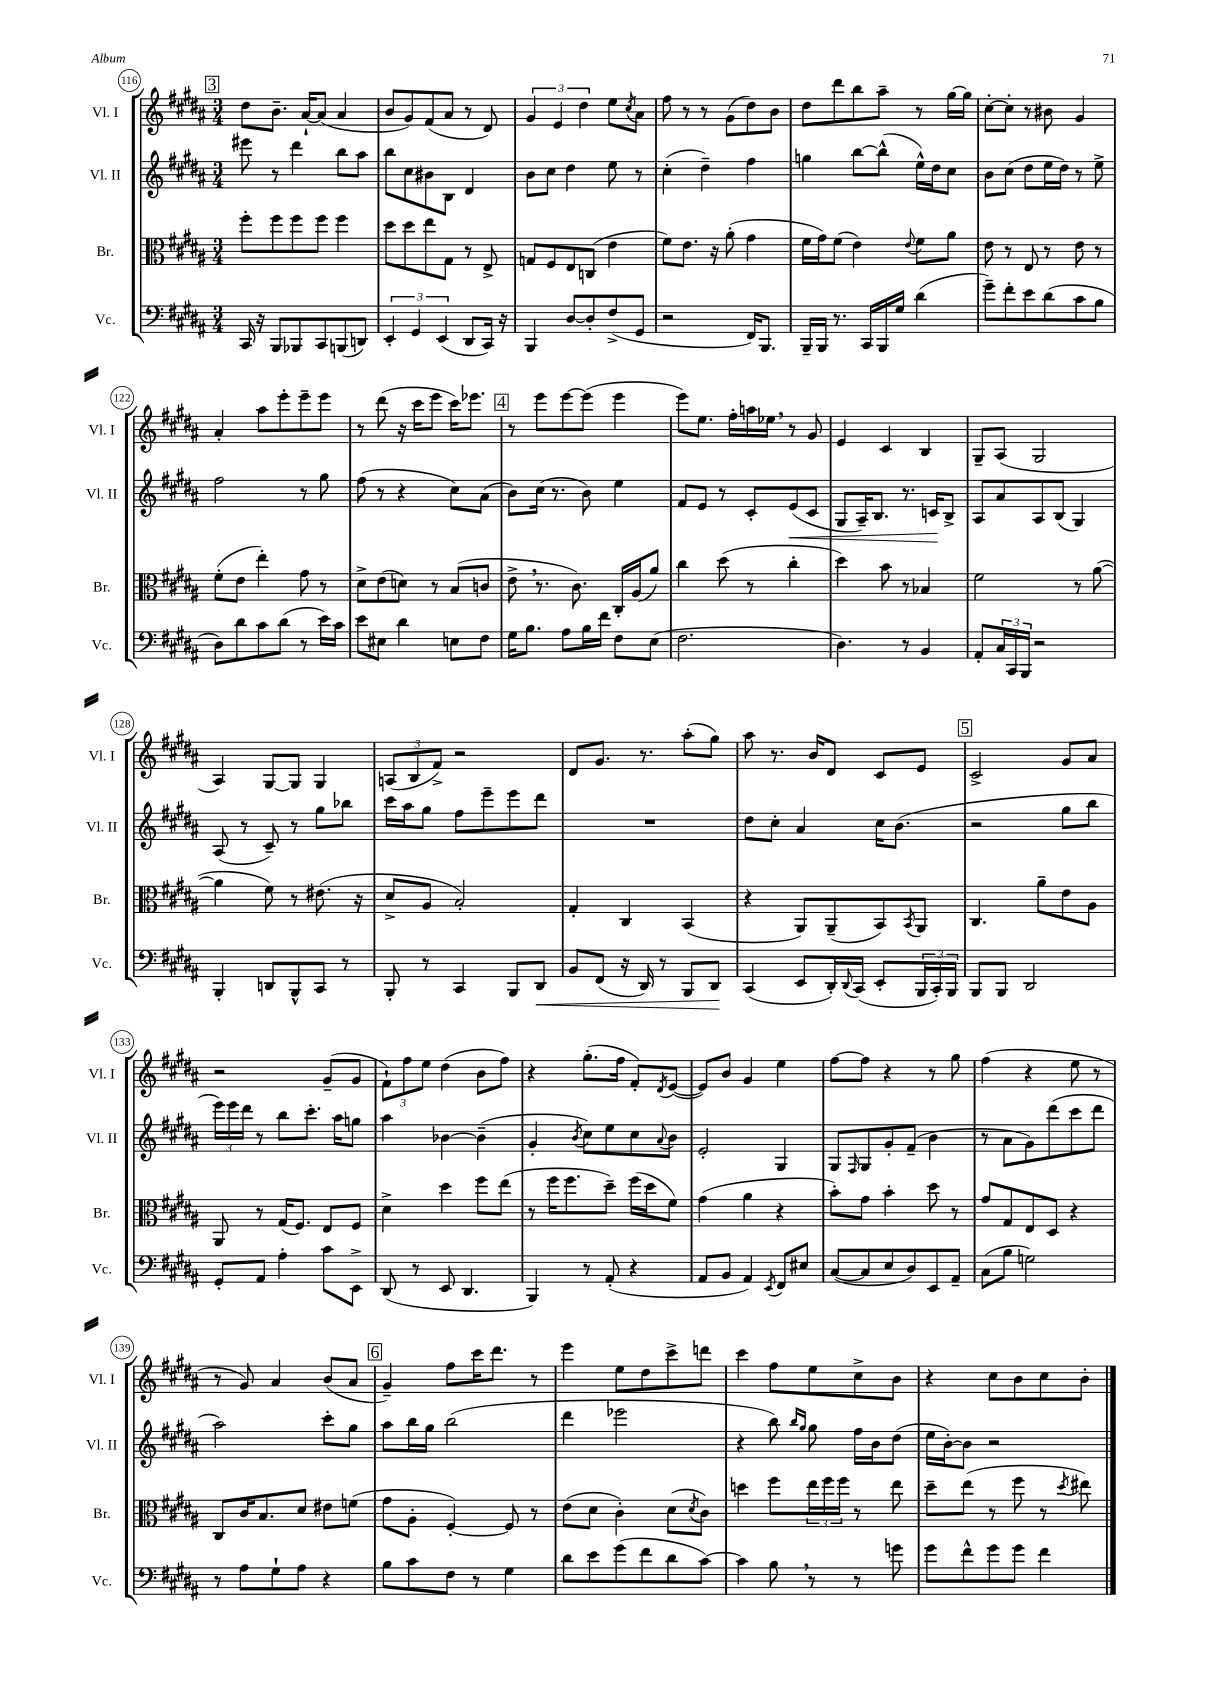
<<
\new StaffGroup <<
\new Staff = "s0" \with { instrumentName = "Vl. I" shortInstrumentName = "Vl. I" } {
    \clef treble \key b \major \numericTimeSignature \time 3/4
    \mark \markup { \box "3" } dis''8 b'8.-- ais'16~-! ais'8( ais'4 |
    b'8 gis'8) fis'8( ais'8 r8 dis'8) |
    \tuplet 3/2 { gis'4 e'4 dis''4 } e''8 \acciaccatura { cis''8 } ais'8 |
    fis''8 r8 r8 gis'8( dis''8) b'8 |
    dis''8 dis'''8 b''8 ais''8-- r8 gis''16~ gis''16 |
    cis''8~-. cis''8-. r8 bis'8 gis'4 |
    ais'4-. ais''8 e'''8-. e'''8-- e'''8 |
    r8 dis'''8( r16 cis'''16 e'''8 cis'''16) ees'''8. |
    \mark \markup { \box "4" } r8 e'''8 e'''8~ e'''8( e'''4 |
    e'''8) e''8. fis''16-. a''16 ees''16 \breathe r8 gis'8 |
    e'4 cis'4 b4 |
    gis8-- ais8( gis2 |
    ais4) gis8~ gis8 gis4 |
    \tuplet 3/2 { a8( b8 fis'8->) } r2 |
    dis'8 gis'8. r8. ais''8-.( gis''8) |
    ais''8 r8. b'16 dis'8 cis'8 e'8 |
    \mark \markup { \box "5" } cis'2-> gis'8 ais'8 |
    r2 gis'8--( gis'8 |
    \tuplet 3/2 { fis'8-!) fis''8 e''8 } dis''4( b'8 fis''8) |
    r4 gis''8.-.( fis''16 fis'8-.) \acciaccatura { dis'8 } e'8~( |
    e'8) b'8 gis'4 e''4 |
    fis''8~ fis''8 r4 r8 gis''8 |
    fis''4( r4 e''8 r8 |
    r8 gis'8) ais'4 b'8( ais'8 |
    \mark \markup { \box "6" } gis'4--) fis''8 cis'''16 dis'''8. r8 |
    e'''4 e''8 dis''8 cis'''8-> d'''8 |
    cis'''4 fis''8 e''8 cis''8-> b'8 |
    r4 cis''8 b'8 cis''8 b'8-. \bar "|." |
}
\new Staff = "s1" \with { instrumentName = "Vl. II" shortInstrumentName = "Vl. II" } {
    \clef treble \key b \major \numericTimeSignature \time 3/4
    \mark \markup { \box "3" } eis'''8 r8 dis'''4 b''8 ais''8 |
    b''8 cis''8 bis'8 b8 dis'4 |
    b'8 cis''8 dis''4 e''8 r8 |
    cis''4-.( dis''4--) fis''4 |
    g''4 b''8~ b''8-^( e''16-^) dis''16 cis''8 |
    b'8 cis''8( dis''8 e''16 dis''16) r8 e''8-> |
    fis''2 r8 gis''8 |
    fis''8( r8 r4 cis''8) ais'8( |
    \mark \markup { \box "4" } b'8) cis''16( r8. b'8) e''4 |
    fis'8 e'8 r8 cis'8-. e'8\<( cis'8 |
    gis8 ais16--) b8. r8. c'16\! b8-> |
    ais8 ais'8 ais8 b8( gis4) |
    ais8( r8 cis'8--) r8 gis''8 bes''8 |
    cis'''16 ais''16 gis''8 fis''8 e'''8-- e'''8 dis'''8 |
    R2. |
    dis''8 cis''8-. ais'4 cis''16 b'8.( |
    \mark \markup { \box "5" } r2 gis''8 b''8 |
    \tuplet 3/2 { e'''16) e'''16 dis'''16 } r8 b''8 cis'''8.-. ais''16 g''8 |
    ais''4 bes'4~ bes'4--( |
    gis'4-. \acciaccatura { b'8 } cis''8) e''8 cis''8 \appoggiatura { ais'8 } b'8 |
    e'2-. gis4 |
    gis8 \grace { fis16 } gis8 gis'8-. fis'8--( b'4 |
    r8 ais'8 gis'8) dis'''8( cis'''8 dis'''8 |
    ais''2) cis'''8-. gis''8 |
    \mark \markup { \box "6" } ais''8 b''16 gis''16 b''2( |
    dis'''4 ees'''2 |
    r4 b''8) \grace { b''16 gis''16 } gis''8 fis''16 b'16 dis''8( |
    e''16 b'16~-.) b'8 r2 \bar "|." |
}
\new Staff = "s2" \with { instrumentName = "Br." shortInstrumentName = "Br." } {
    \clef alto \key b \major \numericTimeSignature \time 3/4
    \mark \markup { \box "3" } fis''8-. fis''8 fis''8 fis''8 fis''4 |
    dis''8 dis''8 e''8 gis8 r8 e8-> |
    g8 fis8 e8 c8( e'4 |
    fis'8) e'8. r16 ais'8-.( gis'4 |
    fis'16 gis'16) fis'8( e'4) \appoggiatura { e'8 } fis'8 ais'8 |
    e'8 r8 e8 r8 e'8 r8 |
    fis'8-.( e'8 e''4-.) gis'8 r8 |
    dis'8-> e'8( d'8) r8 b8( c'8 |
    \mark \markup { \box "4" } e'8-> \breathe r8. cis'8.) cis16-. ais16( ais'8) |
    cis''4 dis''8( r8 cis''4-. |
    dis''4) b'8 r8 bes4 |
    fis'2 r8 ais'8~( |
    ais'4 fis'8) r8 eis'8.( r16 |
    dis'8-> ais8 b2-.) |
    gis4-. cis4 b,4( |
    r4 ais,8) ais,8--( b,8) \acciaccatura { b,8 } ais,8 |
    \mark \markup { \box "5" } cis4. ais'8-- e'8 ais8 |
    ais,8 r8 gis16( fis8.) e8 fis8 |
    dis'4-> dis''4 fis''8 e''8( |
    r8 fis''16 fis''8. dis''8--) fis''16( dis''16 fis'8) |
    gis'4( ais'4 r4 |
    b'8-.) gis'8 b'4-. dis''8 r8 |
    gis'8 gis8 e8 dis8 r4 |
    cis8 cis'16 b8. dis'8 eis'8 f'8( |
    \mark \markup { \box "6" } gis'8 ais8-. fis4~-.) fis8 r8 |
    e'8( dis'8 cis'4-.) dis'8( \acciaccatura { dis'8 } cis'8) |
    d''4 fis''8 \tuplet 3/2 { e''16 fis''16 fis''16 } r8 e''8 |
    dis''8-- e''8( r8 fis''8 r8 \acciaccatura { dis''8 } eis''8) \bar "|." |
}
\new Staff = "s3" \with { instrumentName = "Vc." shortInstrumentName = "Vc." } {
    \clef bass \key b \major \numericTimeSignature \time 3/4
    \mark \markup { \box "3" } cis,16 r16 b,,8 bes,,8 cis,8 b,,8( d,8) |
    \tuplet 3/2 { e,4-. gis,4 e,4( } dis,8 cis,16) r16 |
    b,,4 dis8~ dis8-. fis8->( gis,8 |
    r2 fis,16) b,,8. |
    b,,16-- b,,16 r8. cis,16 b,,16 gis16 dis'4( |
    gis'8--) fis'8-. e'8 dis'8( cis'8 b8 |
    dis8) dis'8 cis'8 dis'8( r8 e'16) cis'16 |
    e'8 eis8 dis'4 e8 fis8 |
    \mark \markup { \box "4" } gis16 b8. ais8 b16 fis'16 fis8 e8( |
    fis2. |
    dis4.) r8 b,4 |
    ais,8-. \tuplet 3/2 { cis16 cis,16 b,,16 } r2 |
    b,,4-. d,8 b,,8-^ cis,8 r8 |
    b,,8-. r8 cis,4 b,,8 dis,8\< |
    b,8 fis,8( r16 dis,16) r8 b,,8 dis,8\! |
    cis,4( e,8 dis,16-.) \appoggiatura { dis,8 } cis,16( e,8-. \tuplet 3/2 { b,,16 cis,16-.) b,,16 } |
    \mark \markup { \box "5" } b,,8 b,,8 dis,2 |
    gis,8-. ais,8 ais4-. cis'8 e,8-> |
    dis,8( r8 e,8 dis,4. |
    b,,4) r8 ais,8-.( r4 |
    ais,8 b,8 ais,4) \acciaccatura { e,8 } fis,8 eis8 |
    cis8~( cis8 e8 dis8) e,8 ais,8-- |
    cis8( b8 g2) |
    r8 ais8 gis8-! ais8 r4 |
    \mark \markup { \box "6" } b8 cis'8 fis8 r8 gis4 |
    dis'8 e'8 gis'8( fis'8 dis'8 cis'8~) |
    cis'4 b8 \breathe r8 r8 g'8 |
    gis'8 fis'8-^ gis'8 gis'8 fis'4 \bar "|." |
}
>>
>>
\layout { \context { \Score currentBarNumber = #116 \override BarNumber.stencil = #(make-stencil-circler 0.1 0.3 ly:text-interface::print) } }
